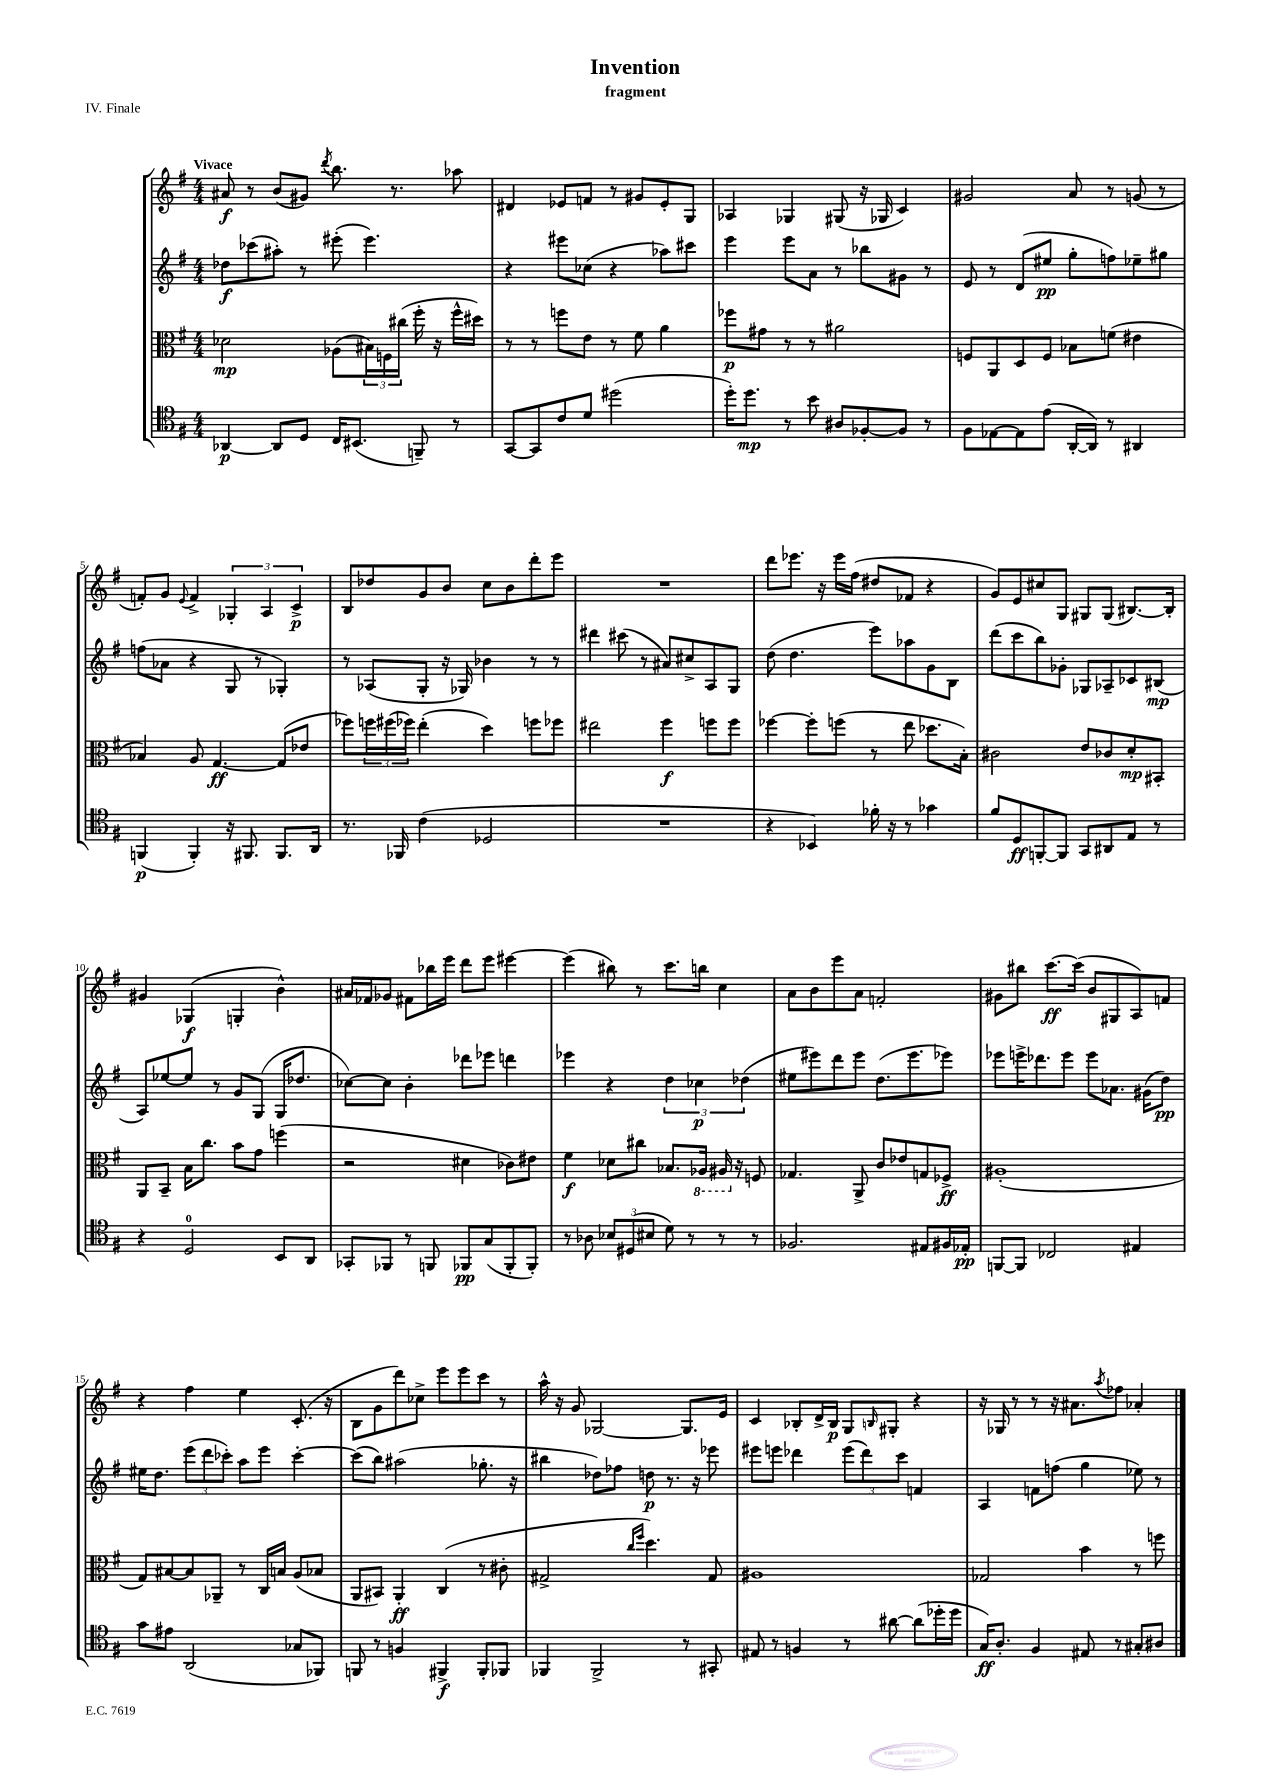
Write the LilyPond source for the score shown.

\header { title = "Invention" subtitle = "fragment" piece = "IV. Finale" }
<<
\new StaffGroup <<
\new Staff = "s0" {
    \clef treble \key g \major \numericTimeSignature \time 4/4 \tempo "Vivace"
    ais'8\f r8 b'8( gis'8) \acciaccatura { d'''8 } b''8. r8. aes''8 |
    dis'4 ees'8 f'8 r8 gis'8 ees'8-. g8 |
    aes4 ges4 gis8( r16 ges16 c'4) |
    gis'2 a'8 r8 g'8( r8 |
    f'8-.) g'8 \appoggiatura { e'8 } f'4-> \tuplet 3/2 { ges4-. a4 c'4->\p } |
    b8 des''8 g'8 b'8 c''8 b'8 d'''8-. e'''8 |
    R1 |
    d'''8 ees'''8. r16 ees'''16 fis''16( dis''8 fes'8 r4 |
    g'8) e'8 cis''8 g8 gis8 gis8( bis8.~) bis16-. |
    gis'4 ges4\f( g4-. b'4-^) |
    ais'16 fes'16 ges'8 fis'8 bes''16 e'''16 d'''8 e'''8 eis'''4~ |
    eis'''4( bis''8) r8 c'''8. b''16 c''4 |
    a'8 b'8 e'''8 a'8 f'2-. |
    gis'8 bis''8 c'''8.~\ff c'''16( b'8 gis8 a8) f'8 |
    r4 fis''4 e''4 c'8.-.( r16 |
    b8 g'8 d'''8) ces''8-> e'''8 e'''8 c'''8 r8 |
    a''16-^ r16 g'8 ges2~ ges8. e'16 |
    c'4 bes8-. d'16-> bes16\p g8 \grace { b16 } gis8-. r4 |
    r16 ges16 r8 r8 r16 ais'8. \acciaccatura { a''8 } fes''8 aes'4-. \bar "|." |
}
\new Staff = "s1" {
    \clef treble \key g \major \numericTimeSignature \time 4/4
    des''8\f ces'''8( ais''8-.) r8 eis'''8-.( eis'''4.) |
    r4 eis'''8 ces''8( r4 aes''8) cis'''8 |
    e'''4 e'''8 a'8 r8 bes''8 gis'8 r8 |
    e'8 r8 d'8( eis''8\pp g''8-. f''8) ees''8-- gis''8 |
    f''8( aes'8 r4 g8 r8 ges4-.) |
    r8 aes8( g8-. r16 ges16) bes'4 r8 r8 |
    dis'''4 cis'''8( r8 ais'8) cis''8-> a8 g8 |
    d''8( d''4. e'''8) aes''8 g'8 b8 |
    d'''8( c'''8 b''8) ges'8-. ges8 aes8-- ces'8 bis8\mp( |
    a8) ees''8~ ees''8 r8 g'8 g8( g16 des''8. |
    ces''8~) ces''8 b'4-. des'''8 ees'''8 d'''4 |
    ees'''4 r4 \tuplet 3/2 { d''4 ces''4\p des''4( } |
    eis''8 eis'''8) d'''8 eis'''8 d''8.( eis'''8. ees'''8) |
    ees'''8 e'''16-> des'''8. e'''8 e'''8 aes'8. gis'16( d''8\pp) |
    eis''16 d''8. \tuplet 3/2 { e'''8( d'''8 ces'''8-.) } a''8 e'''8 ces'''4~-. |
    ces'''8( b''8) ais''2( ges''8.-. r16 |
    bis''4 des''8) fes''8 d''8\p r8. r16 ees'''8 |
    eis'''8 e'''8 des'''4 \tuplet 3/2 { e'''8( des'''8) c'''8 } f'4 |
    a4 f'8 f''8( g''4 ees''8) r8 \bar "|." |
}
\new Staff = "s2" {
    \clef alto \key g \major \numericTimeSignature \time 4/4
    des'2\mp aes8( \tuplet 3/2 { bis16) f16 cis''16( } fis''16-. r16 fis''16-^ dis''16) |
    r8 r8 f''8 e'8 r8 fis'8 a'4 |
    fes''8\p gis'8 r8 r8 ais'2 |
    f8 a,8 d8 f8 bes8 f'8( eis'4 |
    bes4) a8 g4.~\ff g8( ees'8 |
    fes''8) \tuplet 3/2 { f''16 fis''16( fes''16) } e''4-.( d''4) f''8 fes''8 |
    eis''2 fis''4\f f''8 f''8 |
    fes''4~ fes''8-. f''8( r8 e''8 des''8. b16-.) |
    cis'2 e'8 ces'8 d'8-.\mp bis,8-. |
    a,8 b,8-- b16 c''8. b'8 g'8 f''4( |
    r2 dis'4 ces'8) eis'8 |
    fis'4\f des'8 cis''8 bes8. \ottava #-1 aes,16 ais,16 \ottava #0 r16 f8 |
    ges4. a,8-> c'8 ees'8 g8 fes8->\ff |
    ais1-.( |
    g8) bis8~ bis8 aes,8-- r8 c16 b16 a8( bes8 |
    a,8 bis,8) a,4-.\ff c4( r8 cis'8-. |
    gis2-> \grace { c''16 fis''16 } d''4.) gis8 |
    ais1 |
    ges2 b'4 r8 f''8 \bar "|." |
}
\new Staff = "s3" {
    \clef tenor \key g \major \numericTimeSignature \time 4/4
    aes,4~\p aes,8 d8 c16 bis,8.( f,8--) r8 |
    g,8~ g,8 c'8 d'8 dis''2( |
    d''16-.) d''8.\mp r8 b'8 ais8 fes8~-. fes8 r8 |
    fis8 ees8~ ees8 e'8( a,16~-. a,16) r8 ais,4 |
    f,4\p( f,4-.) r16 fis,8. fis,8. a,16 |
    r8. fes,16 c'4( des2 |
    R1 |
    r4 bes,4) fes'16-. r16 r8 ges'4 |
    fis'8 d8\ff f,8~-. f,8 g,8 ais,8 e8 r8 |
    r4 d2-0 b,8 a,8 |
    ges,8-. fes,8 r8 f,8 fes,8\pp g8( fes,8-. fes,8-.) |
    r8 aes8 \tuplet 3/2 { bes8 dis8( bis8 } d'8) r8 r8 r8 |
    fes2. eis8 fis16 ees16-.\pp |
    f,8~ f,8 ces2 eis4 |
    g'8 eis'8 a,2( ges8 fes,8) |
    f,8 r8 f4 fis,4->\f fis,8-. fes,8 |
    fes,4 fes,2-> r8 gis,8-. |
    eis8 r8 f4 r8 ais'8~ ais'8( des''16-. des''16 |
    g16\ff) a8.-. fis4 eis8 r8 gis8-. ais8 \bar "|." |
}
>>
>>
